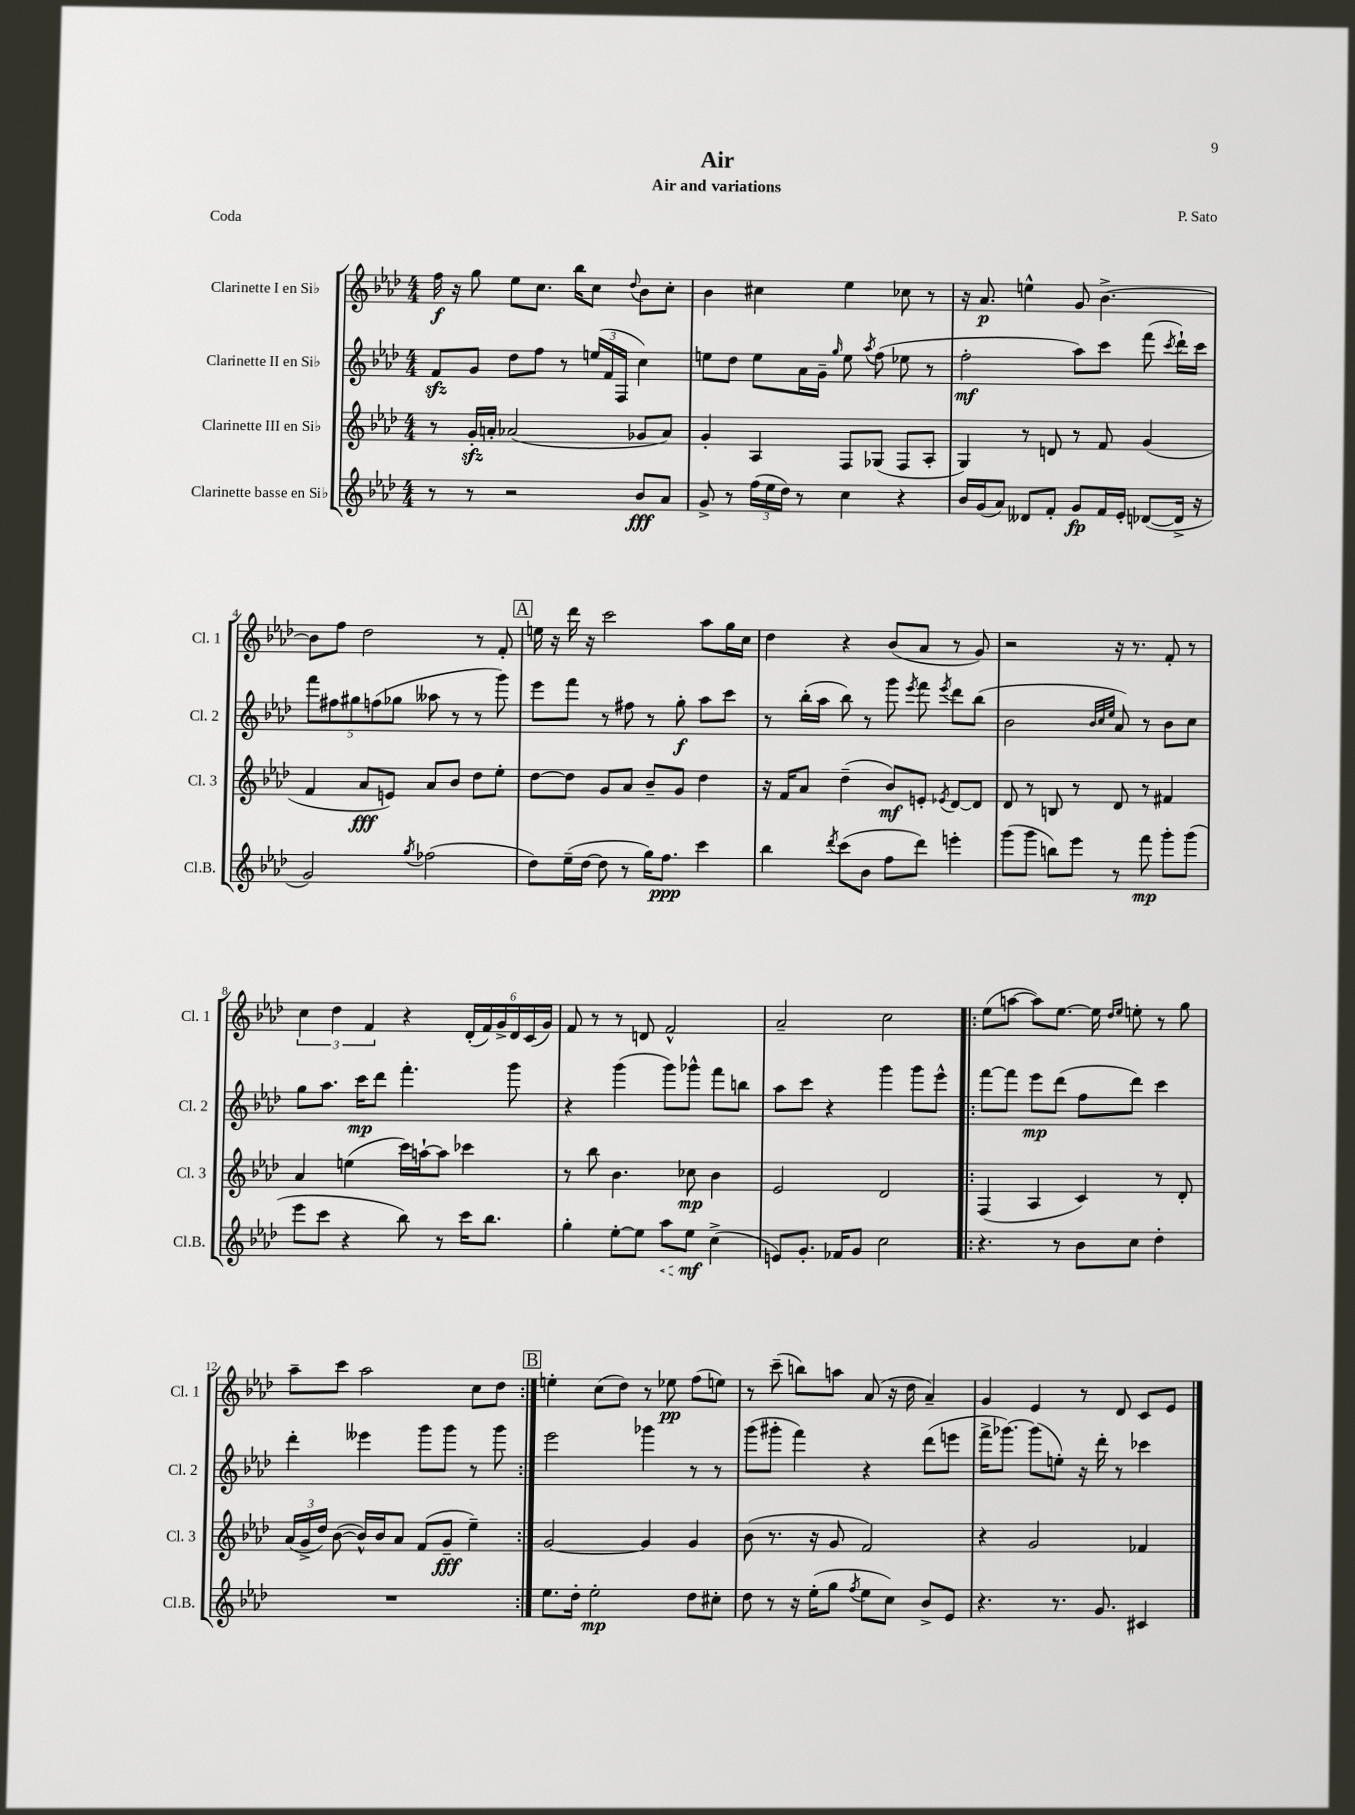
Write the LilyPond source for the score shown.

\header { title = "Air" composer = "P. Sato" subtitle = "Air and variations" piece = "Coda" }
<<
\new StaffGroup <<
\new Staff = "s0" \with { instrumentName = "Clarinette I en Sib" shortInstrumentName = "Cl. 1" } {
    \clef treble \key aes \major \numericTimeSignature \time 4/4
    \autoBeamOff f''16\f r16 g''8 ees''8[ c''8.] bes''16[ c''8] \appoggiatura { des''8 } bes'8[ c''8]-. |
    bes'4 cis''4 ees''4 ces''8 r8 |
    r16 aes'8.\p e''4-^ g'8 bes'4.~-> |
    bes'8[ f''8] des''2 r8 f'8-. |
    \mark \markup { \box "A" } e''16 r16 des'''16 r16 c'''2 aes''8[ g''16 c''16] |
    des''4 r4 bes'8[( aes'8] r8 g'8) |
    r2 r16 r8. f'8-. r8 |
    \tuplet 3/2 { c''4 des''4 f'4 } r4 \tuplet 6/4 { des'16[-.( f'16) g'16-> des'16 c'16( g'16]) } |
    f'8 r8 r8 d'8 f'2-^ |
    aes'2-- c''2 |
    \repeat volta 2 { ees''8[( a''8]~ a''8[) ees''8.]~ ees''16 \grace { des''16[ ees''16] } e''8-. r8 g''8 |
    aes''8[-- c'''8] aes''2 c''8[ des''8] | }
    \mark \markup { \box "B" } e''4-. c''8[( des''8]) r8 ees''8\pp f''8[( e''8]) |
    r8 c'''8--( b''8[) a''8] aes'8( r16 des''16 aes'4--) |
    g'4 ees'4 r8 des'8 c'8[ ees'8] \bar "|." |
}
\new Staff = "s1" \with { instrumentName = "Clarinette II en Sib" shortInstrumentName = "Cl. 2" } {
    \clef treble \key aes \major \numericTimeSignature \time 4/4
    \autoBeamOff f'8[\sfz g'8] des''8[ f''8] r8 \tuplet 3/2 { e''16[( f'16 f16] } c''4) |
    e''8[ des''8] e''8[ aes'16 g'16]-- \grace { g''16 } e''8 \acciaccatura { aes''8 } f''8( ees''8 r8 |
    f''2-.\mf aes''8[) c'''8] f'''8( \acciaccatura { c'''8 } des'''16[-!) c'''16] |
    \tuplet 5/4 { f'''8[ fis''8 gis''8 f''8( ges''8] } aeses''8 r8 r8 g'''8) |
    \mark \markup { \box "A" } ees'''8[ f'''8] r8 fis''8 r8 g''8-.\f aes''8[ c'''8] |
    r8 bes''16[-.( aes''16] bes''8) r8 g'''8 \acciaccatura { ees'''8 } f'''8 \acciaccatura { ees'''8 } des'''8[ bes''8]( |
    bes'2 \grace { bes'32[ c''32 ees''32] } aes'8) r8 bes'8[ c''8] |
    g''8[ aes''8.] c'''16[\mp des'''8] f'''4.-. g'''8 |
    r4 g'''4( g'''8[) ges'''8]-^ f'''8[ b''8] |
    aes''8[ c'''8] r4 g'''4 g'''8[ ees'''8]-^ |
    \repeat volta 2 { f'''8[~ f'''8] ees'''8[\mp des'''8]( f''8[ des'''8]) c'''4 |
    des'''4-. eeses'''4 g'''8[ g'''8] r8 g'''8 | }
    \mark \markup { \box "B" } ees'''2 ges'''4 r8 r8 |
    g'''8[( gis'''8]-. f'''4) r4 des'''8[( e'''8] |
    f'''16[-> ges'''8.]~) ges'''8[( e''8]-.) r16 des'''16-. r8 ces'''4 \bar "|." |
}
\new Staff = "s2" \with { instrumentName = "Clarinette III en Sib" shortInstrumentName = "Cl. 3" } {
    \clef treble \key aes \major \numericTimeSignature \time 4/4
    \autoBeamOff r8 g'16[-.\sfz a'16]-. aes'2( ges'8[ aes'8]) |
    g'4-. aes4 f8[ ges8]( f8[ aes8]-. |
    g4) r8 d'8 r8 f'8 g'4( |
    f'4 aes'8[\fff e'8]) aes'8[ bes'8] des''8[ ees''8]-. |
    \mark \markup { \box "A" } des''8[~ des''8] g'8[ aes'8] bes'8[-- g'8] des''4 |
    r16 f'16[ aes'8] des''4--( bes'8[\mf) e'8]-. \acciaccatura { ees'8 } des'8[~ des'8] |
    des'8 r8 b8 r8 des'8 r8 fis'4 |
    aes'4 e''4( c'''16[) a''16~-! a''8] ces'''4 |
    r8 bes''8 bes'4. ces''8\mp bes'4 |
    ees'2 des'2 |
    \repeat volta 2 { f4( aes4 c'4) r8 des'8-. |
    \tuplet 3/2 { aes'16[( g'16-> des''16]) } bes'8~( bes'16[-^) bes'16 aes'8] f'8[( g'8]--\fff ees''4--) | }
    \mark \markup { \box "B" } g'2~ g'4 g'4 |
    bes'8( r8. r16 g'8 f'2) |
    r4 g'2 fes'4 \bar "|." |
}
\new Staff = "s3" \with { instrumentName = "Clarinette basse en Sib" shortInstrumentName = "Cl.B." } {
    \clef treble \key aes \major \numericTimeSignature \time 4/4
    \autoBeamOff r8 r8 r2 bes'8[\fff aes'8] |
    g'8-> r8 \tuplet 3/2 { f''16[( ees''16 des''16]) } r8 c''4 r4 |
    bes'16[ g'16( aes'8]) deses'8[ f'8]-. g'8[\fp f'16 ees'16]-. des'8[~( des'16]-> r16 |
    g'2) \acciaccatura { g''8 } fes''2( |
    \mark \markup { \box "A" } des''8[) ees''16--( des''16]~ des''8 r8 g''16[) f''8.]\ppp c'''4 |
    bes''4 \acciaccatura { des'''8 } c'''8[( bes'8] f''8[ des'''8]) e'''4-. |
    g'''8[( g'''8] b''8[) ees'''8] r8 f'''8\mp g'''8[-. g'''8]( |
    ees'''8[ c'''8] r4 bes''8) r8 c'''16[ bes''8.] |
    g''4-. ees''8[~-. ees''8] \once \override Hairpin.style = #'dashed-line aes''8[\< ees''8]\mf\! c''4->( |
    e'8[) g'8.]-. fes'16[ g'8] c''2 |
    \repeat volta 2 { r4. r8 bes'8[ c''8] des''4-. |
    R1 | }
    \mark \markup { \box "B" } ees''8.[ des''16]-. ees''2-.\mp des''8[ cis''8]-. |
    des''8 r8 r16 ees''16[-.( g''8] \acciaccatura { f''8 } ees''8[ c''8]) bes'8[-> ees'8] |
    r4. r8. g'8. cis'4 \bar "|." |
}
>>
>>
